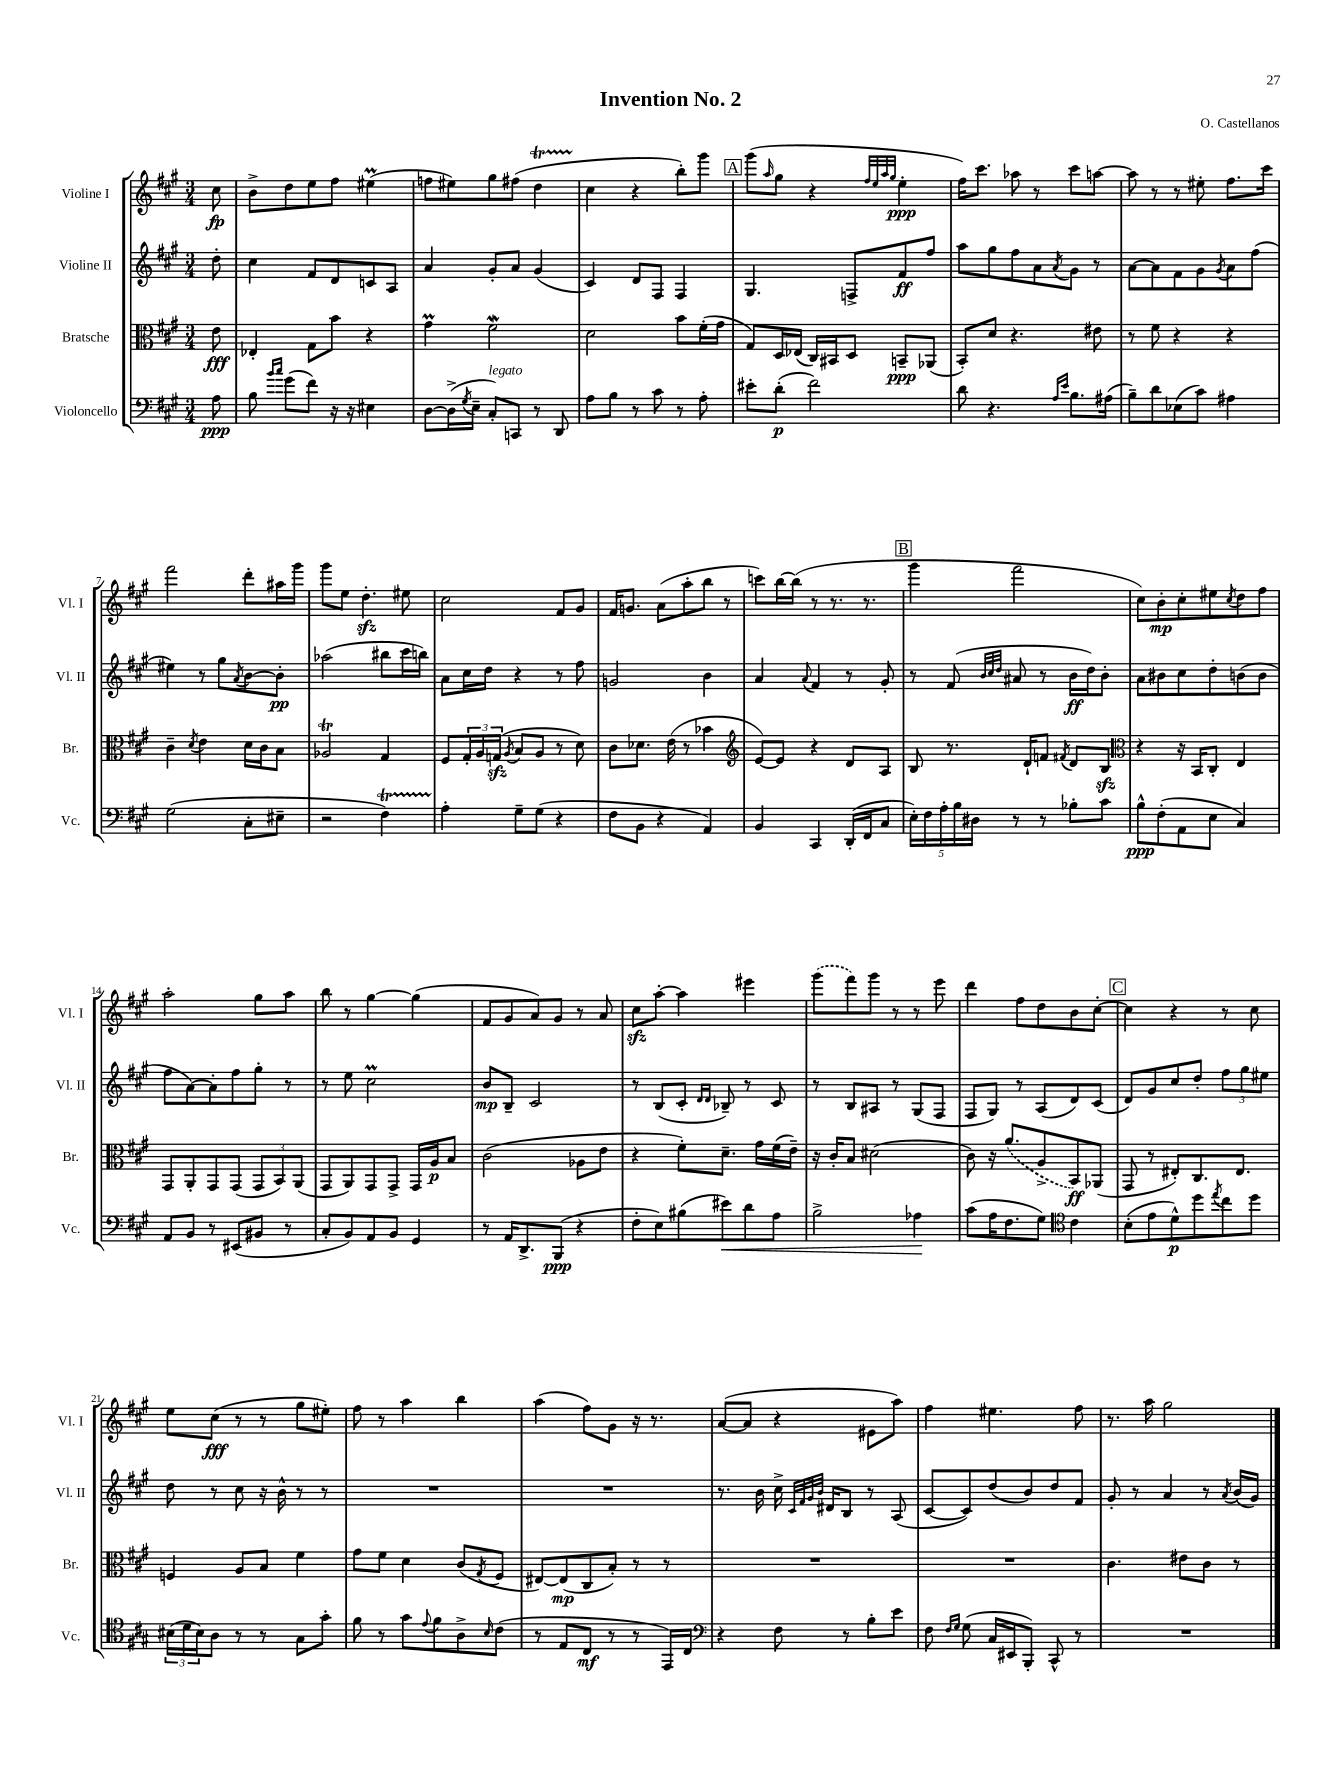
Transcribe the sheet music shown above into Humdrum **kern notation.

**kern	**dynam	**kern	**dynam	**kern	**dynam	**kern	**dynam
*part4	*part4	*part3	*part3	*part2	*part2	*part1	*part1
*staff4	*staff4	*staff3	*staff3	*staff2	*staff2	*staff1	*staff1
*I"Violoncello	*	*I"Bratsche	*	*I"Violine II	*	*I"Violine I	*
*I'Vc.	*	*I'Br.	*	*I'Vl. II	*	*I'Vl. I	*
*clefF4	*	*clefC3	*	*clefG2	*	*clefG2	*
*k[f#c#g#]	*	*k[f#c#g#]	*	*k[f#c#g#]	*	*k[f#c#g#]	*
*M3/4	*	*M3/4	*	*M3/4	*	*M3/4	*
=	=	=	=	=	=	=	=
8A\	ppp	8e\	fff	8dd'\	.	8cc#\	fp
=1	=1	=1	=1	=1	=1	=1	=1
8B\	.	4E-X'/	.	4cc#\	.	8b^\L	.
16qqb/LL	.	.	.	.	.	.	.
16qqcc#/JJ	.	.	.	.	.	.	.
(8g#\L	.	.	.	.	.	8dd\	.
8f#\J)	.	8G#\L	.	8f#/L	.	8ee\	.
16r	.	8b\J	.	8d/	.	8ff#\J	.
16r	.	.	.	.	.	.	.
4E#X\	.	4r	.	8cn/	.	(4ee#Xm\	.
.	.	.	.	8A/J	.	.	.
=2	=2	=2	=2	=2	=2	=2	=2
[8D\L	.	4g#m\	.	4a/	.	8ffn\L	.
(16D^\L]	.	.	.	.	.	8ee#X\)	.
8qG#/	.	.	.	.	.	.	.
16E~\JJ	.	.	.	.	.	.	.
!LO:TX:a:i:t=legato	!	!	!	!	!	!	!
8C#'/L)	.	2f#W\	.	8g#'/L	.	8gg#\	.
8CCn/J	.	.	.	8a/J	.	(8ff#X\J	.
8r	.	.	.	(4g#/	.	4ddT\	.
8DD/	.	.	.	.	.	.	.
=3	=3	=3	=3	=3	=3	=3	=3
8A\L	.	2d\	.	4c#/)	.	4cc#\	.
8B\J	.	.	.	.	.	.	.
8r	.	.	.	8d/L	.	4r	.
8c#\	.	.	.	8F#/J	.	.	.
8r	.	8b\L	.	4F#/	.	8bb'\L)	.
8A'\	.	(16f#'\L	.	.	.	8ggg#\J	.
.	.	16g#\JJ	.	.	.	.	.
!!LO:REH:place=s1:t=A
=4	=4	=4	=4	=4	=4	=4	=4
8e#X'\L	.	8G#/L)	.	4.G#/	.	(8ggg#\L	.
.	.	.	.	.	.	16qqaa/	.
(8d'\J	p	16D/L	.	.	.	8gg#\J	.
.	.	(16E-X/JJ	.	.	.	.	.
2f#\)	.	16C#/LL)	.	.	.	4r	.
.	.	16BB#X/J	.	.	.	.	.
.	.	8D/J	.	8Fn^/L	.	.	.
.	.	.	.	.	.	32qqff#/LLL	.
.	.	.	.	.	.	32qqee/	.
.	.	.	.	.	.	32qqaa/	.
.	.	.	.	.	.	32qqgg#/JJJ	.
.	.	8BBn~/L	ppp	8f#/	ff	4ee'\	ppp
.	.	(8AA-X/J	.	8ff#/J	.	.	.
=5	=5	=5	=5	=5	=5	=5	=5
8d\	.	8BB'/L)	.	8aa\L	.	16ff#\KL)	.
.	.	.	.	.	.	8.ccc#\J	.
4.r	.	8d/J	.	8gg#\	.	.	.
.	.	4.r	.	8ff#\	.	8aa-X\	.
.	.	.	.	8a\	.	8r	.
16qqA/LL	.	.	.	.	.	.	.
16qqe/JJ	.	.	.	8qa/	.	.	.
8.B\L	.	.	.	8g#\J	.	8ccc#\L	.
.	.	8e#X\	.	8r	.	[8aan\J	.
(16A#X\Jk	.	.	.	.	.	.	.
=6	=6	=6	=6	=6	=6	=6	=6
8B~\L)	.	8r	.	[8a\L	.	8aa\]	.
8d\	.	8f#\	.	8a\]	.	8r	.
(8E-X\	.	4r	.	8f#\	.	8r	.
8c#\J)	.	.	.	8g#\	.	8ee#X'\	.
.	.	.	.	8qg#/	.	.	.
4A#X\	.	4r	.	8a\	.	8.ff#\L	.
.	.	.	.	(8ff#\J	.	.	.
.	.	.	.	.	.	16ccc#\Jk	.
!!LO:LB:g=z
=7	=7	=7	=7	=7	=7	=7	=7
(2G#\	.	4c#~\	.	4ee#X\)	.	2fff#\	.
.	.	8qd/	.	.	.	.	.
.	.	4e\	.	8r	.	.	.
.	.	.	.	8gg#\L	.	.	.
.	.	.	.	8qa/	.	.	.
8C#'\L	.	16d\LL	.	[8b\	.	8ddd'\L	.
.	.	16c#\J	.	.	.	.	.
8E#X~\J	.	8B\J	.	8b'\J]	pp	16aa#X\L	.
.	.	.	.	.	.	16ggg#\JJ	.
=8	=8	=8	=8	=8	=8	=8	=8
2r	.	2A-XT/	.	(2aa-X\	.	8ggg#\L	.
.	.	.	.	.	.	8ee\J	.
.	.	.	.	.	.	4.ddzz'\	.
4F#T\)	.	4G#/	.	8bb#X\L	.	.	.
.	.	.	.	16ccc#\L	.	8ee#X\	.
.	.	.	.	16bbn\JJ)	.	.	.
=9	=9	=9	=9	=9	=9	=9	=9
4A'\	.	8F#/L	.	8a\L	.	2cc#\	.
.	.	24G#'/L	.	16cc#\L	.	.	.
.	.	24A/	.	.	.	.	.
.	.	.	.	16dd\JJ	.	.	.
.	.	(24Gnzz/JJ	.	.	.	.	.
.	.	8qA/	.	.	.	.	.
8G#~\L	.	8B/L	.	4r	.	.	.
(8G#\J	.	8A/J	.	.	.	.	.
4r	.	8r	.	8r	.	8f#/L	.
.	.	8d\)	.	8ff#\	.	8g#/J	.
=10	=10	=10	=10	=10	=10	=10	=10
8F#\L	.	8c#\L	.	2gn/	.	16f#/KL	.
.	.	.	.	.	.	8.gn/J	.
8BB\J	.	8.d-X\J	.	.	.	.	.
4r	.	.	.	.	.	(8a\L	.
.	.	(16e\	.	.	.	.	.
.	.	8r	.	.	.	8aa'\	.
4AA/)	.	4b-X\	.	4b\	.	8bb\J	.
.	.	.	.	.	.	8r	.
=11	=11	=11	=11	=11	=11	=11	=11
*	*	*clefG2	*	*	*	*	*
4BB/	.	[8e/L)	.	4a/	.	8cccn\L)	.
.	.	8e/J]	.	.	.	[16bb\L	.
.	.	.	.	.	.	(16bb\JJ]	.
.	.	.	.	8qqa/	.	.	.
4CC#/	.	4r	.	4f#/	.	8r	.
.	.	.	.	.	.	8.r	.
(16DD'/LL	.	8d/L	.	8r	.	.	.
16FF#/J	.	.	.	.	.	8.r	.
8C#/J	.	8A/J	.	8g#'/	.	.	.
!!LO:REH:place=s1:t=B
=12	=12	=12	=12	=12	=12	=12	=12
20E'\LL)	.	8B/	.	8r	.	4ggg#\	.
20F#\	.	.	.	.	.	.	.
20A'\	.	.	.	.	.	.	.
.	.	8.r	.	(8f#/	.	.	.
20B\	.	.	.	.	.	.	.
20D#X\JJ	.	.	.	.	.	.	.
.	.	.	.	32qqb/LLL	.	.	.
.	.	.	.	32qqcc#/	.	.	.
.	.	.	.	32qqdd/JJJ	.	.	.
8r	.	.	.	8a#X/	.	2fff#\	.
.	.	16d`/KL	.	.	.	.	.
8r	.	8fn/J	.	8r	.	.	.
.	.	8qf#X/	.	.	.	.	.
8B-X'\L	.	8d/L	.	16b\LL	ff	.	.
.	.	.	.	16dd\J)	.	.	.
8c#\J	.	8Bzz/J	.	8b'\J	.	.	.
=13	=13	=13	=13	=13	=13	=13	=13
*	*	*clefC3	*	*	*	*	*
8B^^\L	ppp	4r	.	8a\L	.	8cc#\L)	.
(8F#'\	.	.	.	8b#X\	.	8b'\	mp
8AA\	.	16r	.	8cc#\	.	8cc#'\	.
.	.	16BB/KL	.	.	.	.	.
8E\J	.	8C#'/J	.	8dd'\	.	8ee#X\	.
.	.	.	.	.	.	8qcc#/	.
4C#/)	.	4E/	.	(8bn\	.	8dd\	.
.	.	.	.	8b\J	.	8ff#\J	.
!!LO:LB:g=z
=14	=14	=14	=14	=14	=14	=14	=14
8AA/L	.	8GG#/L	.	8ff#\L	.	2aa'\	.
8BB/J	.	8AA'/	.	[8a\)	.	.	.
8r	.	8GG#/	.	8a'\]	.	.	.
(8EE#X/L	.	(8GG#/J	.	8ff#\	.	.	.
8BB#X/J	.	12GG#/L	.	8gg#'\J	.	8gg#\L	.
.	.	12BB/)	.	.	.	.	.
8r	.	.	.	8r	.	8aa\J	.
.	.	(12AA/J	.	.	.	.	.
=15	=15	=15	=15	=15	=15	=15	=15
8C#'/L	.	8GG#/L	.	8r	.	8bb\	.
8BB/)	.	8AA/)	.	8ee\	.	8r	.
8AA/	.	8GG#/	.	2cc#m\	.	[4gg#\	.
8BB/J	.	8GG#^/J	.	.	.	.	.
4GG#/	.	16GG#/LL	.	.	.	(4gg#\]	.
.	.	16A/J	p	.	.	.	.
.	.	8B/J	.	.	.	.	.
=16	=16	=16	=16	=16	=16	=16	=16
8r	.	(2c#\	.	8b/L	mp	8f#/L	.
16AA/KL	.	.	.	8B~/J	.	8g#/	.
8.DD^/	.	.	.	.	.	.	.
.	.	.	.	2c#/	.	8a/)	.
(8BBB/J	ppp	.	.	.	.	8g#/J	.
4r	.	8A-X\L	.	.	.	8r	.
.	.	8e\J	.	.	.	8a/	.
=17	=17	=17	=17	=17	=17	=17	=17
8F#'\L	.	4r	.	8r	.	8cc#zz\L	.
8E\)	.	.	.	(8B/L	.	[8aa'\J	.
(8B#X\	.	8f#'\L)	.	8c#'/J	.	4aa\]	.
.	.	.	.	16qqd/LL	.	.	.
.	.	.	.	16qqd/JJ	.	.	.
!	!LO:HP:b	!	!	!	!	!	!
8e#X\)	<	8.d~\J	.	8B-X~/)	.	.	.
8d\	.	.	.	8r	.	4eee#X\	.
.	.	16g#\LL	.	.	.	.	.
8A\J	.	(16f#\	.	8c#/	.	.	.
.	.	16e~\JJ)	.	.	.	.	.
=18	=18	=18	=18	=18	=18	=18	=18
2B^\	.	16r	.	8r	.	(8ggg#\L	.
.	.	16c#'/KL	.	.	.	.	.
.	.	8B/J	.	8B/L	.	8fff#\)	.
.	.	(2d#X\	.	8A#X/J	.	8ggg#\J	.
.	.	.	.	8r	.	8r	.
4A-X\	.	.	.	(8G#/L	.	8r	.
.	.	.	.	8F#/J	.	8eee\	.
.	[	.	.	.	.	.	.
=19	=19	=19	=19	=19	=19	=19	=19
(8c#\L	.	8c#\)	.	8F#/L	.	4ddd\	.
16A\K	.	16r	.	8G#/J)	.	.	.
8.F#\	.	(8.a/L	.	.	.	.	.
.	.	.	.	8r	.	8ff#\L	.
8G#\J)	.	8A^/	.	(8A/L	.	8dd\	.
*clefC4	*	*	*	*	*	*	*
4c#\	.	8BB/)	ff	8d/)	.	8b\	.
.	.	(8AA-X/J	.	(8c#/J	.	[8cc#'\J	.
!!LO:REH:place=s1:t=C
=20	=20	=20	=20	=20	=20	=20	=20
(8B'\L	.	8GG#/	.	8d/L)	.	4cc#\]	.
8e\	.	8r	.	8g#/	.	.	.
8d^^\)	p	8E#X'/L)	.	8cc#/	.	4r	.
8dd\	.	8.C#/	.	8dd'/J	.	.	.
8qee/	.	.	.	.	.	.	.
8cc#\	.	.	.	12ff#\L	.	8r	.
.	.	8.E#/J	.	.	.	.	.
.	.	.	.	12gg#\	.	.	.
8dd\J	.	.	.	.	.	8cc#\	.
.	.	.	.	12ee#X\J	.	.	.
!!LO:LB:g=z
=21	=21	=21	=21	=21	=21	=21	=21
(24B#X\LL	.	4Fn/	.	8dd\	.	8ee\L	.
24d\	.	.	.	.	.	.	.
24B#\J)	.	.	.	.	.	.	.
8A\J	.	.	.	8r	.	(8cc#\J	fff
8r	.	8A/L	.	8cc#\	.	8r	.
8r	.	8B/J	.	16r	.	8r	.
.	.	.	.	16b^^\	.	.	.
8G#\L	.	4f#\	.	8r	.	8gg#\L	.
8g#'\J	.	.	.	8r	.	8ee#X'\J)	.
=22	=22	=22	=22	=22	=22	=22	=22
8f#\	.	8g#\L	.	2.r	.	8ff#\	.
8r	.	8f#\J	.	.	.	8r	.
8g#\L	.	4d\	.	.	.	4aa\	.
8qqe/	.	.	.	.	.	.	.
8f#\	.	.	.	.	.	.	.
8A^\	.	(8c#/L	.	.	.	4bb\	.
16qqB/	.	8qG#/	.	.	.	.	.
(8c#\J	.	8F#/J	.	.	.	.	.
=23	=23	=23	=23	=23	=23	=23	=23
8r	.	[8E#X/L)	.	2.r	.	(4aa\	.
8E/L	.	(8E#/]	mp	.	.	.	.
8C#/J	mf	8C#/	.	.	.	8ff#\L)	.
8r	.	8B'/J)	.	.	.	8g#\J	.
8r	.	8r	.	.	.	16r	.
.	.	.	.	.	.	8.r	.
16EE/LL)	.	8r	.	.	.	.	.
16C#/JJ	.	.	.	.	.	.	.
=24	=24	=24	=24	=24	=24	=24	=24
*clefF4	*	*	*	*	*	*	*
4r	.	2.r	.	8.r	.	([8a/L	.
.	.	.	.	.	.	8a/J]	.
.	.	.	.	16b\	.	.	.
8F#\	.	.	.	16cc#^\	.	4r	.
.	.	.	.	32qqc#/LLL	.	.	.
.	.	.	.	32qqf#/	.	.	.
.	.	.	.	32qqg#/	.	.	.
.	.	.	.	32qqb/JJJ	.	.	.
.	.	.	.	16d#X/KL	.	.	.
8r	.	.	.	8B/J	.	.	.
8B'\L	.	.	.	8r	.	8e#X\L	.
8e\J	.	.	.	(8A/	.	8aa\J)	.
=25	=25	=25	=25	=25	=25	=25	=25
8F#\	.	2.r	.	[8c#/L	.	4ff#\	.
16qqF#/LL	.	.	.	.	.	.	.
16qqG#/JJ	.	.	.	.	.	.	.
(8G#\	.	.	.	8c#/])	.	.	.
16C#/LL	.	.	.	(8dd/	.	4.ee#X\	.
16EE#X/J	.	.	.	.	.	.	.
8BBB'/J)	.	.	.	8b/)	.	.	.
8CC#^^/	.	.	.	8dd/	.	.	.
8r	.	.	.	8f#/J	.	8ff#\	.
=26	=26	=26	=26	=26	=26	=26	=26
2.r	.	4.c#\	.	8g#'/	.	8.r	.
.	.	.	.	8r	.	.	.
.	.	.	.	.	.	16aa\	.
.	.	.	.	4a/	.	2gg#\	.
.	.	8e#X\L	.	.	.	.	.
.	.	8c#\J	.	8r	.	.	.
.	.	.	.	8qa/	.	.	.
.	.	8r	.	(16b/LL	.	.	.
.	.	.	.	16g#/JJ)	.	.	.
==	==	==	==	==	==	==	==
*-	*-	*-	*-	*-	*-	*-	*-
